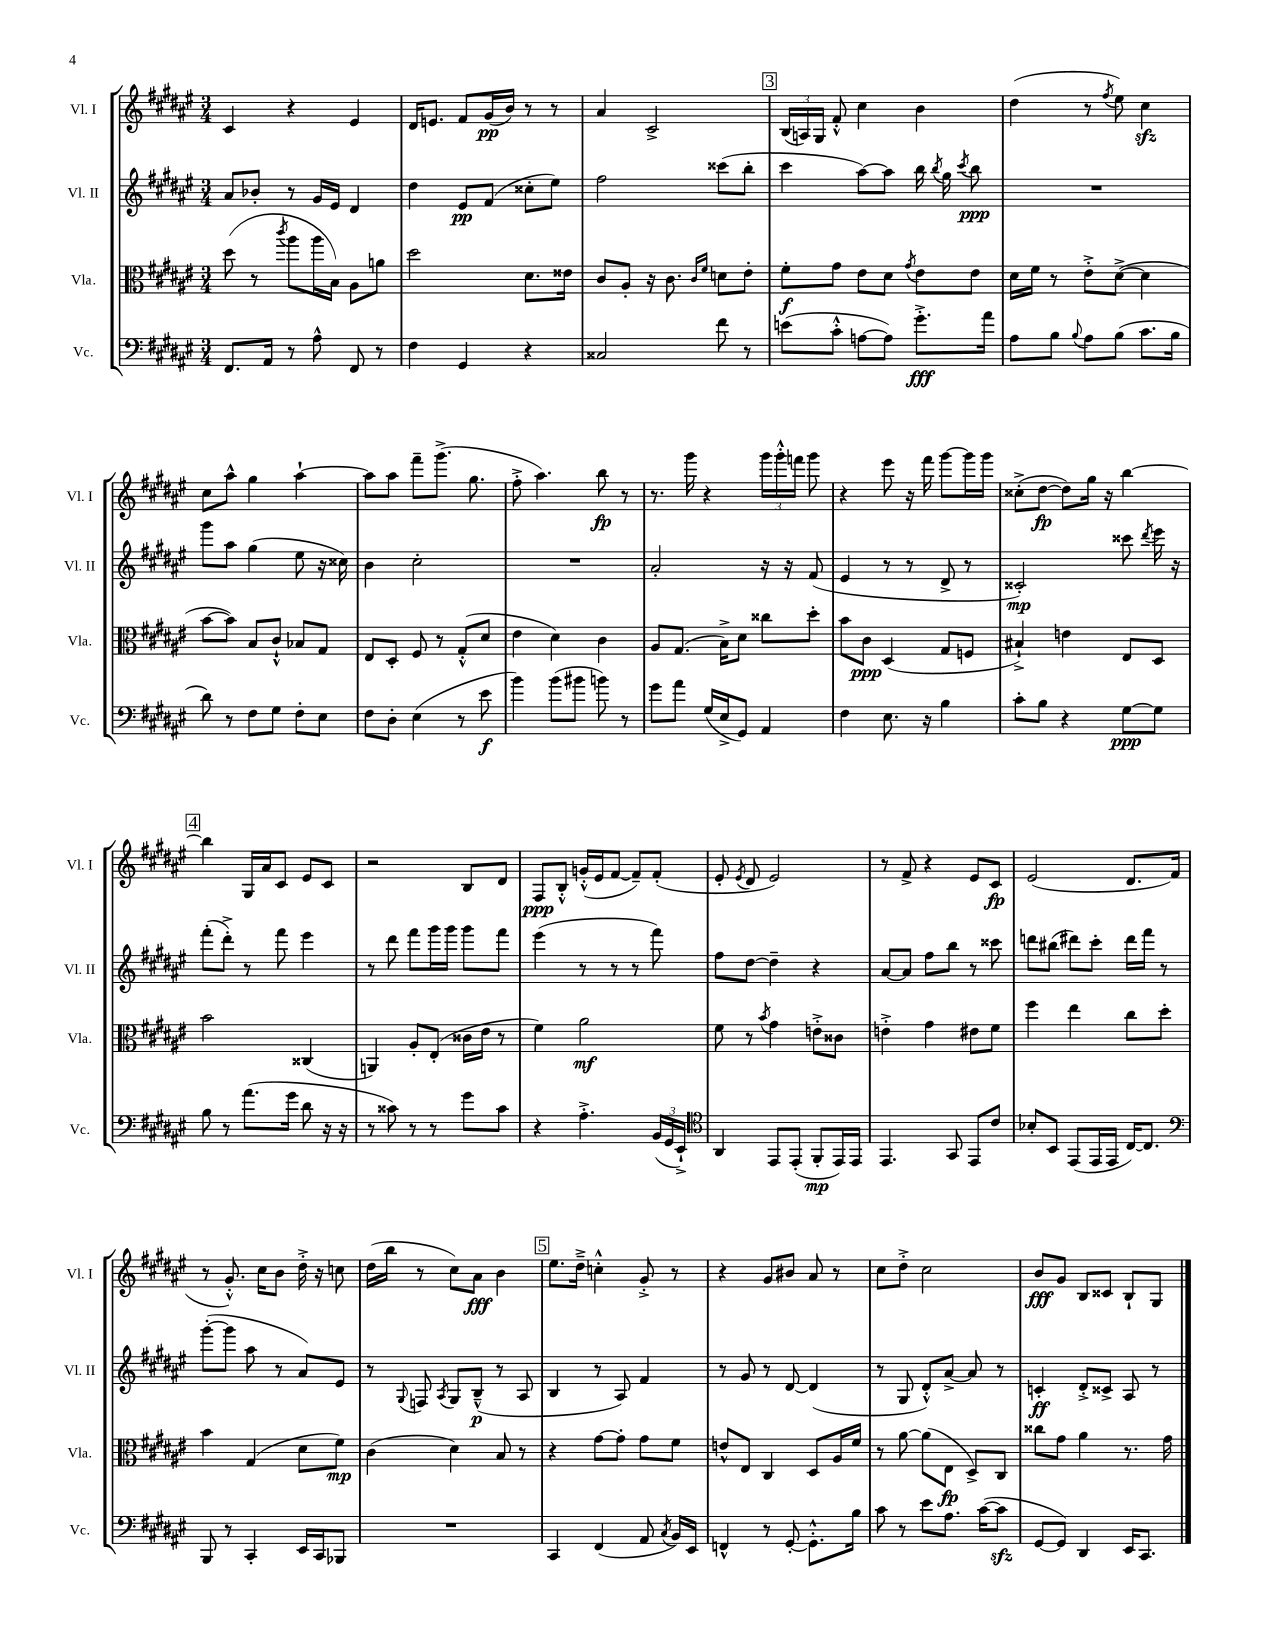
<<
\new StaffGroup <<
\new Staff = "s0" \with { instrumentName = "Vl. I" shortInstrumentName = "Vl. I" } {
    \clef treble \key fis \major \numericTimeSignature \time 3/4
    \autoBeamOff cis'4 r4 eis'4 |
    dis'16[ e'8.] fis'8[ gis'16\pp( b'16]) r8 r8 |
    ais'4 cis'2-> |
    \mark \markup { \box "3" } \tuplet 3/2 { b16[( a16) gis16] } fis'8-.-^ cis''4 b'4 |
    dis''4( r8 \acciaccatura { fis''8 } eis''8) cis''4\sfz |
    cis''8[ ais''8]-^ gis''4 ais''4~-! |
    ais''8[ ais''8] fis'''8[-- gis'''8.]->( gis''8. |
    fis''8-.-> ais''4.) b''8\fp r8 |
    r8. gis'''16 r4 \tuplet 3/2 { gis'''16[ gis'''16-.-^ f'''16] } gis'''8 |
    r4 eis'''8 r16 fis'''16 gis'''8[~ gis'''16 gis'''16] |
    cisis''8[-.->( dis''8]~\fp dis''8[) gis''16] r16 b''4~ |
    \mark \markup { \box "4" } b''4 gis16[ ais'16 cis'8] eis'8[ cis'8] |
    r2 b8[ dis'8] |
    fis8[\ppp b8]-.-^ g'16[-.-^( eis'16 fis'8]~ fis'8[--) fis'8]-.( |
    eis'8-. \acciaccatura { eis'8 } dis'8 eis'2) |
    r8 fis'8-> r4 eis'8[ cis'8]\fp |
    eis'2( dis'8.[ fis'16] |
    r8 gis'8.-.-^) cis''16[ b'8] dis''16-.-> r16 c''8 |
    dis''16[( b''16] r8 cis''8[) ais'8]\fff b'4 |
    \mark \markup { \box "5" } eis''8.[ dis''16]---> c''4-.-^ gis'8-.-> r8 |
    r4 gis'8[ bis'8] ais'8 r8 |
    cis''8[ dis''8]-.-> cis''2 |
    b'8[\fff gis'8] b8[ cisis'8] b8[-! gis8] \bar "|." |
}
\new Staff = "s1" \with { instrumentName = "Vl. II" shortInstrumentName = "Vl. II" } {
    \clef treble \key fis \major \numericTimeSignature \time 3/4
    \autoBeamOff ais'8[ bes'8]-. r8 gis'16[ eis'16] dis'4 |
    dis''4 eis'8[\pp fis'8]( cisis''8[-. eis''8]) |
    fis''2 cisis'''8[( b''8]-. |
    \mark \markup { \box "3" } cis'''4 ais''8[~) ais''8] b''16 \acciaccatura { b''8 } gis''16 \acciaccatura { cis'''8 } b''8\ppp |
    R2. |
    gis'''8[ ais''8] gis''4( eis''8 r16 cisis''16) |
    b'4 cis''2-. |
    R2. |
    ais'2-. r16 r16 fis'8( |
    eis'4 r8 r8 dis'8-> r8 |
    cisis'2-.\mp) cisis'''8 \acciaccatura { dis'''8 } eis'''16 r16 |
    \mark \markup { \box "4" } fis'''8[-.( dis'''8]-.->) r8 fis'''8 eis'''4 |
    r8 dis'''8 fis'''8[ gis'''16 gis'''16] gis'''8[ fis'''8] |
    eis'''4( r8 r8 r8 fis'''8) |
    fis''8[ dis''8]~ dis''4-- r4 |
    ais'8[~ ais'8] fis''8[ b''8] r8 cisis'''8 |
    d'''8[ bis''8]( dis'''8[) cis'''8]-. dis'''16[ fis'''16] r8 |
    gis'''8[~-.( gis'''8] ais''8 r8 ais'8[) eis'8] |
    r8 \appoggiatura { gis8 } f8 \acciaccatura { ais8 } gis8[ b8]---^\p( r8 ais8 |
    \mark \markup { \box "5" } b4 r8 ais8) fis'4 |
    r8 gis'8 r8 dis'8~ dis'4( |
    r8 gis8 dis'8[-.-^) ais'8]~-> ais'8 r8 |
    c'4-.\ff dis'8[-.-> cisis'8]-> ais8 r8 \bar "|." |
}
\new Staff = "s2" \with { instrumentName = "Vla." shortInstrumentName = "Vla." } {
    \clef alto \key fis \major \numericTimeSignature \time 3/4
    \autoBeamOff dis''8( r8 \acciaccatura { cis'''8 } ais''8[ ais''16 b16]) ais8[ a'8] |
    dis''2 dis'8.[ eisis'16] |
    cis'8[ ais8]-. r16 cis'8. \grace { cis'16[ fis'16] } d'8[ eis'8]-. |
    \mark \markup { \box "3" } fis'8[-.\f gis'8] eis'8[ dis'8] \acciaccatura { gis'8 } eis'8[ eis'8] |
    dis'16[ fis'16] r8 eis'8[-.-> dis'8]~->( dis'4 |
    b'8[~ b'8]) b8[ cis'8]-!-^ bes8[ gis8] |
    eis8[ dis8]-. fis8 r8 gis8[-.-^( dis'8] |
    eis'4 dis'4) cis'4 |
    ais8[ gis8.]( b16[->) dis'8] cisis''8[ dis''8]-. |
    b'8[ cis'8]\ppp dis4( gis8[ f8] |
    bis4-!->) e'4 eis8[ dis8] |
    \mark \markup { \box "4" } b'2 cisis4( |
    a,4) ais8[-. eis8]-.( cisis'16[ eis'16] r8 |
    fis'4) ais'2\mf |
    fis'8 r8 \acciaccatura { b'8 } gis'4 e'8[-.-> cisis'8] |
    e'4-.-> gis'4 eis'8[ fis'8] |
    fis''4 eis''4 cis''8[ dis''8]-. |
    b'4 gis4( dis'8[ fis'8]\mp) |
    cis'4( dis'4) b8 r8 |
    \mark \markup { \box "5" } r4 gis'8[~ gis'8]-. gis'8[ fis'8] |
    e'8[-^ eis8] cis4 dis8[ ais16 fis'16] |
    r8 ais'8~ ais'8[( eis8]\fp dis8[->) cis8] |
    cisis''8[ gis'8] ais'4 r8. gis'16 \bar "|." |
}
\new Staff = "s3" \with { instrumentName = "Vc." shortInstrumentName = "Vc." } {
    \clef bass \key fis \major \numericTimeSignature \time 3/4
    \autoBeamOff fis,8.[ ais,16] r8 ais8-^ fis,8 r8 |
    fis4 gis,4 r4 |
    cisis2 fis'8 r8 |
    \mark \markup { \box "3" } e'8[( cis'8]-.-^ a8[~ a8]) gis'8.[-.->\fff ais'16] |
    ais8[ b8] \appoggiatura { b8 } ais8[ b8]( cis'8.[ b16] |
    dis'8) r8 fis8[ gis8] fis8[-. eis8] |
    fis8[ dis8]-. eis4( r8 eis'8\f |
    b'4) b'8[( bis'8] b'8) r8 |
    gis'8[ ais'8] gis16[( eis16-> gis,8]) ais,4 |
    fis4 eis8. r16 b4 |
    cis'8[-. b8] r4 gis8[~\ppp gis8] |
    \mark \markup { \box "4" } b8 r8 ais'8.[( gis'16] dis'8 r16 r16 |
    r8 cisis'8) r8 r8 gis'8[ cisis'8] |
    r4 ais4.-.-> \tuplet 3/2 { b,16[( gis,16 eis,16]-!->) } |
    \clef tenor ais,4 eis,8[ eis,8]-.( fis,8[-.\mp eis,16) eis,16] |
    eis,4. gis,8 eis,8[ cis'8] |
    bes8[-. b,8] eis,8[( eis,16 eis,16] cis16[~) cis8.] |
    \clef bass b,,8 r8 cis,4-. eis,16[ cis,16 bes,,8] |
    R2. |
    \mark \markup { \box "5" } cis,4 fis,4( ais,8 \acciaccatura { cis8 } b,16[) eis,16] |
    f,4-^ r8 gis,8~-. gis,8.[-.-^ b16] |
    cis'8 r8 eis'8[ ais8.] cis'16[~( cis'8]\sfz |
    gis,8[~ gis,8]) dis,4 eis,16[ cis,8.] \bar "|." |
}
>>
>>
\layout { \context { \Score \remove "Bar_number_engraver" } }
